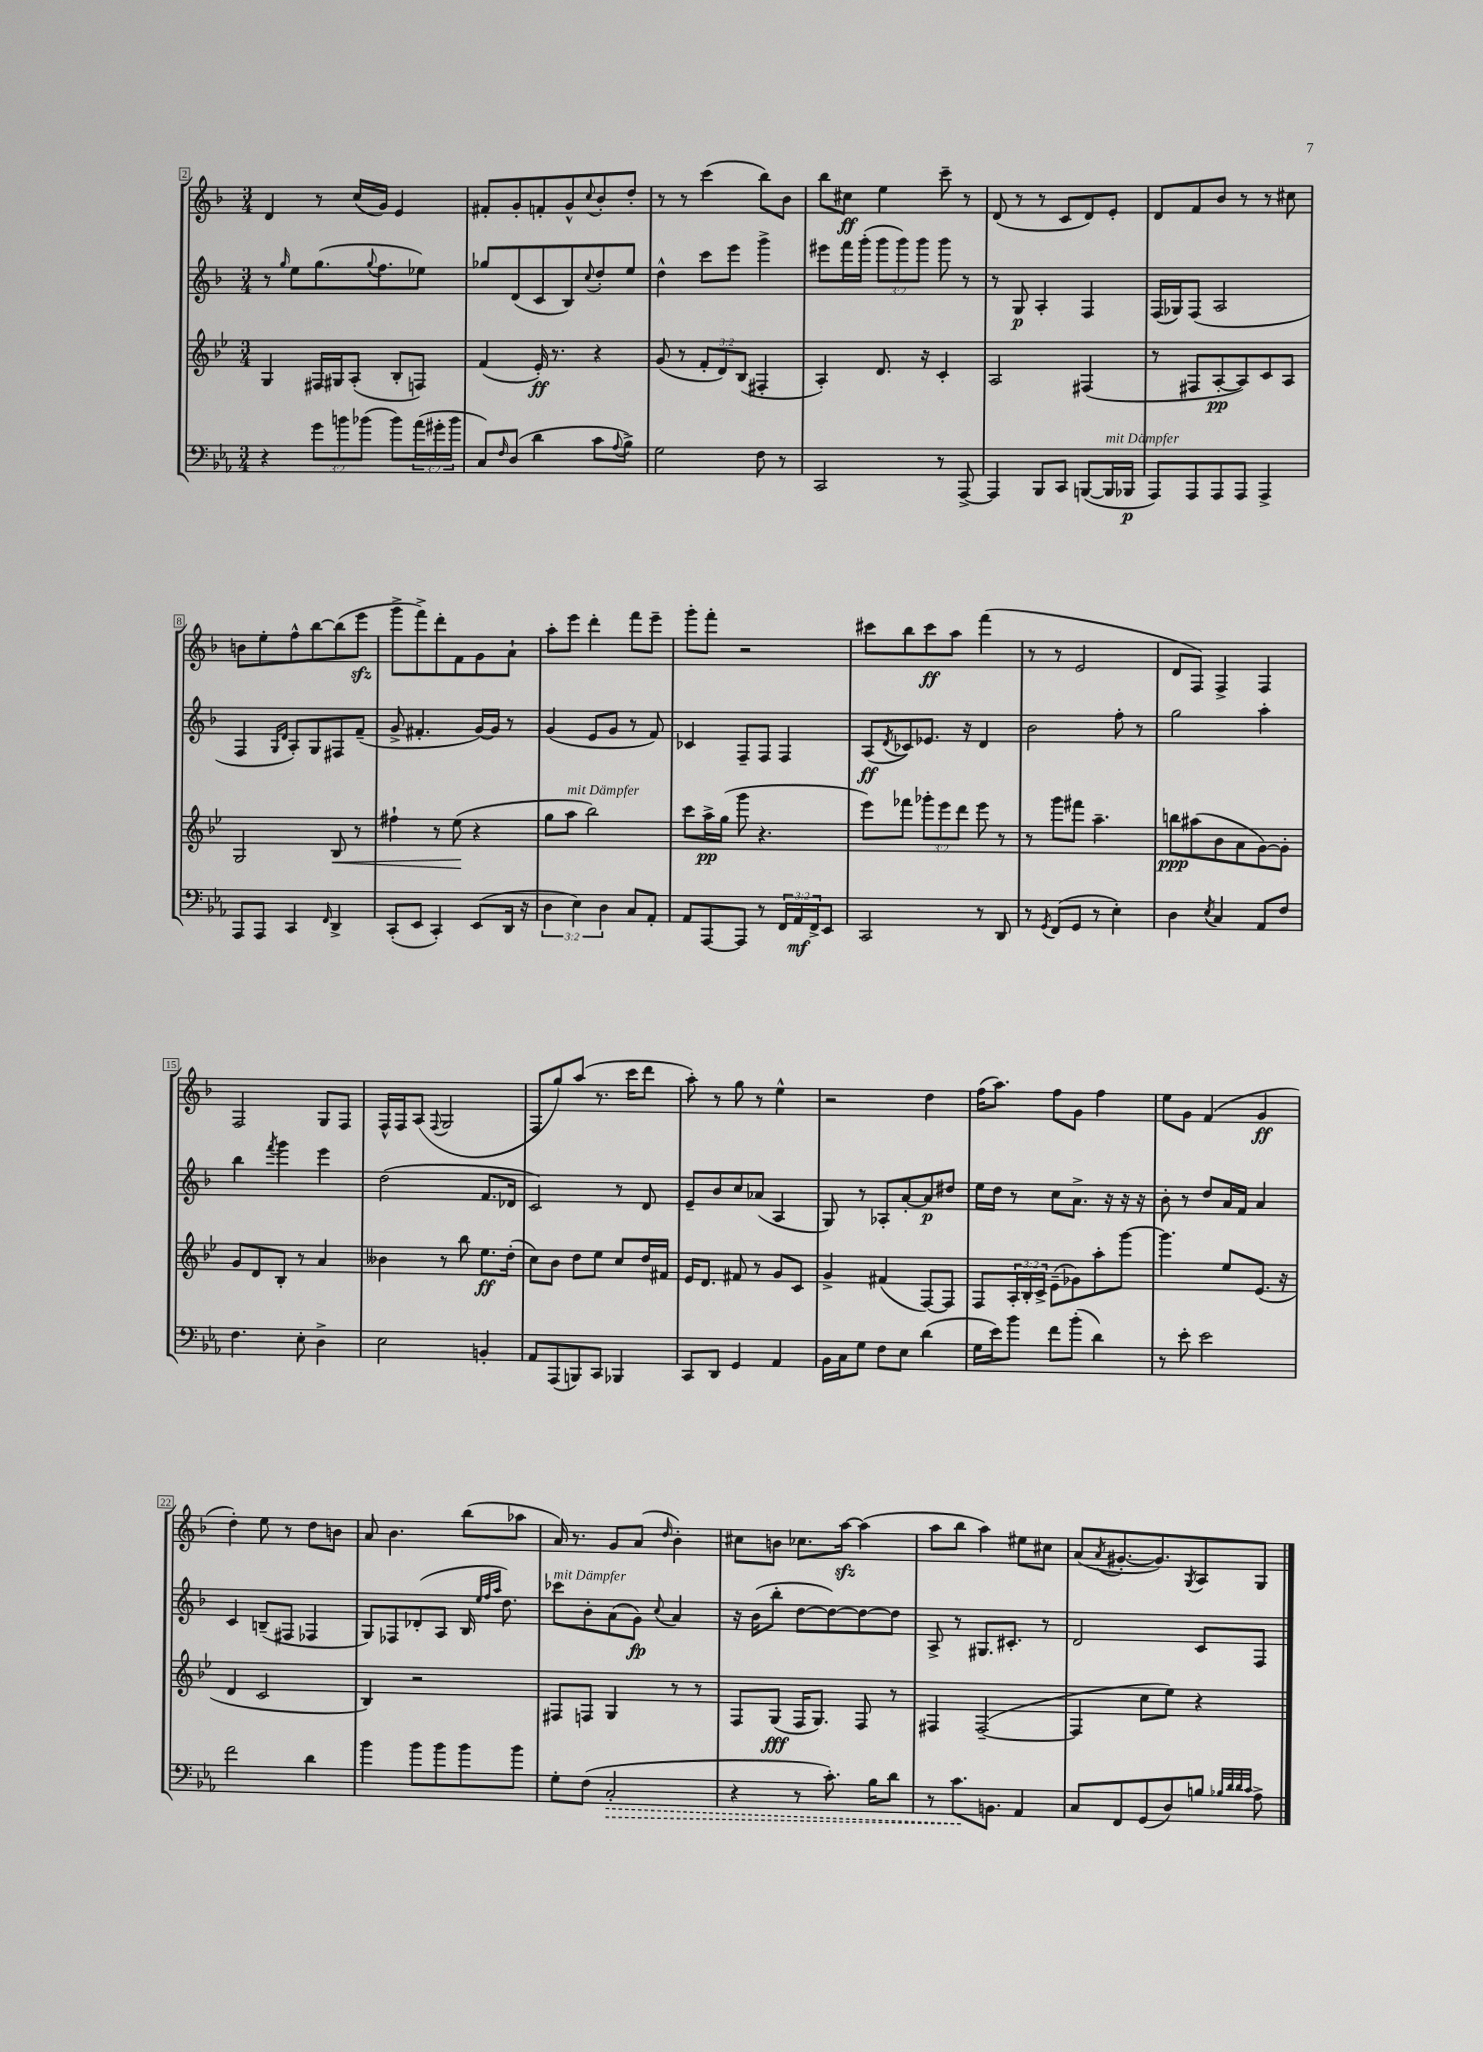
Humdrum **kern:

**kern	**dynam	**kern	**dynam	**kern	**dynam	**kern	**dynam
*part4	*part4	*part3	*part3	*part2	*part2	*part1	*part1
*staff4	*staff4	*staff3	*staff3	*staff2	*staff2	*staff1	*staff1
*clefF4	*	*clefG2	*	*clefG2	*	*clefG2	*
*k[b-e-a-]	*	*k[b-e-]	*	*k[b-]	*	*k[b-]	*
*M3/4	*	*M3/4	*	*M3/4	*	*M3/4	*
=2	=2	=2	=2	=2	=2	=2	=2
4r	.	4G/	.	8r	.	4d/	.
.	.	.	.	16qqgg/	.	.	.
.	.	.	.	8ee\L	.	.	.
12g\L	.	16F#X/LL	.	(8.gg\	.	8r	.
.	.	16G#X/J	.	.	.	.	.
12bn\	.	.	.	.	.	.	.
.	.	(8A'/J	.	.	.	(16cc/LL	.
(12b-X\J	.	.	.	.	.	.	.
.	.	.	.	8qqgg/	.	.	.
.	.	.	.	8.ff\	.	16g/JJ)	.
8b-\L)	.	8B-'/L	.	.	.	4e/	.
(24a-\L	.	8Fn/J)	.	8ee-X\J)	.	.	.
24g#X'\	.	.	.	.	.	.	.
24b-\JJ	.	.	.	.	.	.	.
=3	=3	=3	=3	=3	=3	=3	=3
8C/L)	.	(4f/	.	8gg-X/L	.	8f#X'/L	.
16qqF/	.	.	.	.	.	.	.
(8D/J	.	.	.	(8d/	.	8g'/	.
4d\	.	16e-'/)	ff	8c/	.	8fn'/	.
.	.	8.r	.	.	.	.	.
.	.	.	.	8B-/)	.	8g^^/	.
.	.	.	.	8qqcc/	.	8qqcc/	.
8c\L	.	4r	.	8dd'/	.	8b-'/	.
8qqA-/	.	.	.	.	.	.	.
8B-^\J)	.	.	.	8ee/J	.	8dd'/J	.
=4	=4	=4	=4	=4	=4	=4	=4
2G\	.	(8g/	.	4dd^^\	.	8r	.
.	.	8r	.	.	.	8r	.
.	.	12f'/L	.	8ccc\L	.	(4ccc\	.
.	.	12d/)	.	.	.	.	.
.	.	.	.	8eee\J	.	.	.
.	.	(12B-/J	.	.	.	.	.
8F\	.	4F#X'/	.	4ggg^\	.	8bb-\L)	.
8r	.	.	.	.	.	8b-\J	.
=5	=5	=5	=5	=5	=5	=5	=5
2CC/	.	4A'/)	.	8eee#X\L	.	8bb-\L	.
.	.	.	.	16fff\L	.	8cc#X\J	ff
.	.	.	.	(16ggg'\JJ	.	.	.
.	.	8.d/	.	12ggg\L	.	4ee\	.
.	.	.	.	12ggg\)	.	.	.
.	.	.	.	12ggg\J	.	.	.
.	.	16r	.	.	.	.	.
8r	.	4c'/	.	8ggg\	.	8ccc~\	.
[8AAA-^/	.	.	.	8r	.	8r	.
=6	=6	=6	=6	=6	=6	=6	=6
4AAA-/]	.	2A/	.	8r	.	(8d/	.
.	.	.	.	8G/	p	8r	.
8BBB-/L	.	.	.	4A'/	.	8r	.
8CC/J	.	.	.	.	.	8c/L	.
([8BBBn/L	.	(4F#X/	.	4F/	.	8d/)	.
!LO:TX:a:i:t=mit Dämpfer	!	!	!	!	!	!	!
16BBB/L]	.	.	.	.	.	8e'/J	.
16BBB-X/JJ	p	.	.	.	.	.	.
=7	=7	=7	=7	=7	=7	=7	=7
8AAA-/L)	.	8r	.	(16F/LL	.	8d/L	.
.	.	.	.	16G-X/J)	.	.	.
8AAA-/	.	8F#X/L	.	(8F/J	.	8f/	.
8AAA-/	.	[8A'/	pp	2A/	.	8b-/J	.
8AAA-/J	.	8A/])	.	.	.	8r	.
4AAA-^/	.	8c/	.	.	.	8r	.
.	.	8A/J	.	.	.	8cc#X\	.
!!LO:LB:g=z
=8	=8	=8	=8	=8	=8	=8	=8
8AAA-/L	.	2G/	.	4F/	.	8bn\L	.
8AAA-/J	.	.	.	.	.	8ee'\	.
.	.	.	.	16qqG/LL	.	.	.
.	.	.	.	16qqd/JJ	.	.	.
4CC/	.	.	.	8A'/L)	.	8ff^^\	.
.	.	.	.	8G/	.	[8bb-\	.
16qqFF/	.	.	.	.	.	.	.
!	!	!	!LO:HP:b	!	!	!	!
4DD^/	.	8B-/	<	8F#X/	.	(8bb-\]	.
.	.	8r	.	(8f~/J	.	8eeezz\J	.
=9	=9	=9	=9	=9	=9	=9	=9
(8CC'/L	.	4ff#X`\	.	8g^/	.	8ggg^\L	.
8EE-/J	.	.	.	4.f#X'/	.	8fff^\)	.
4CC'/)	.	8r	.	.	.	8ddd'\	.
.	.	(8ee-\	.	.	.	8f\	.
(8EE-/L	.	4r	[	[16g/LL)	.	8g\	.
.	.	.	.	16g/JJ]	.	.	.
16DD/Jk	.	.	.	8r	.	8a`\J	.
16r	.	.	.	.	.	.	.
=10	=10	=10	=10	=10	=10	=10	=10
6D\	.	8gg\L	.	(4g/	.	8aa'\L	.
!	!	!LO:TX:a:i:t=mit Dämpfer	!	!	!	!	!
.	.	8aa\J	.	.	.	8eee\J	.
6E-\)	.	.	.	.	.	.	.
.	.	2bb-\)	.	8e/L	.	4ddd'\	.
6D\	.	.	.	.	.	.	.
.	.	.	.	8g/J	.	.	.
8C/L	.	.	.	8r	.	8fff\L	.
8AA-'/J	.	.	.	8f/)	.	8eee~\J	.
=11	=11	=11	=11	=11	=11	=11	=11
8AA-/L	.	8ccc\L	.	4c-X/	.	8ggg'\L	.
[8AAA-/	.	16aa^\L	pp	.	.	8fff'\J	.
.	.	(16gg\JJ	.	.	.	.	.
8AAA-/J]	.	8ggg\	.	8F~/L	.	2r	.
8r	.	4.r	.	8F/J	.	.	.
24FF/LL	.	.	.	4F/	.	.	.
24AA-/	mf	.	.	.	.	.	.
24FF^/J	.	.	.	.	.	.	.
8EE-/J	.	.	.	.	.	.	.
=12	=12	=12	=12	=12	=12	=12	=12
2CC/	.	8eee-\L)	.	(8A/L	ff	8ccc#X\L	.
.	.	.	.	8qd/	.	.	.
.	.	8fff-X\J	.	8c-X/)	.	8bb-\	.
.	.	12ggg-X'\L	.	8.e-X/J	.	8ccc#\	ff
.	.	12eee-\	.	.	.	.	.
.	.	.	.	.	.	8aa\J	.
.	.	12ddd\J	.	.	.	.	.
.	.	.	.	16r	.	.	.
8r	.	8eee-\	.	4d/	.	(4fff\	.
8DD/	.	8r	.	.	.	.	.
=13	=13	=13	=13	=13	=13	=13	=13
8r	.	8r	.	2b-\	.	8r	.
8qGG/	.	.	.	.	.	.	.
(8FF/L	.	8ggg\L	.	.	.	8r	.
8GG/J	.	8fff#X\J	.	.	.	2e/	.
8r	.	4.aa~\	.	.	.	.	.
4E-'\)	.	.	.	8ff'\	.	.	.
.	.	.	.	8r	.	.	.
=14	=14	=14	=14	=14	=14	=14	=14
4D\	.	8bbn\L	ppp	2gg\	.	8d/L	.
.	.	(8aa#X\	.	.	.	8F/J)	.
8qE-/	.	.	.	.	.	.	.
4C/	.	8b-\	.	.	.	4F^/	.
.	.	8a\	.	.	.	.	.
8AA-/L	.	[8g\)	.	4aa'\	.	4F/	.
8F/J	.	8g'\J]	.	.	.	.	.
!!LO:LB:g=z
=15	=15	=15	=15	=15	=15	=15	=15
4.F\	.	8g/L	.	4bb-\	.	2F/	.
.	.	8d/	.	.	.	.	.
.	.	.	.	8qfff/	.	.	.
.	.	8B-'/J	.	4ggg\	.	.	.
8E-'\	.	8r	.	.	.	.	.
4D^\	.	4a/	.	4eee\	.	8G/L	.
.	.	.	.	.	.	8F/J	.
=16	=16	=16	=16	=16	=16	=16	=16
2E-\	.	4b--X\	.	(2dd\	.	16F^^/LL	.
.	.	.	.	.	.	16F/J	.
.	.	.	.	.	.	(8A/J	.
.	.	.	.	.	.	8qqF/	.
.	.	8r	.	.	.	2G/	.
.	.	8bb-\	.	.	.	.	.
4BBn'/	.	8.ee-\L	ff	8.f/L	.	.	.
.	.	(16dd'\Jk	.	16d-X/Jk	.	.	.
=17	=17	=17	=17	=17	=17	=17	=17
8AA-/L	.	8cc\L)	.	2c/)	.	8F/L	.
(8AAA-/	.	8b-\J	.	.	.	8gg/)	.
8BBBn/)	.	8dd\L	.	.	.	(8aa/J	.
8CC/J	.	8ee-\J	.	.	.	8.r	.
4BBB-X/	.	8cc/L	.	8r	.	.	.
.	.	.	.	.	.	16ccc\KL	.
.	.	16dd/L	.	8d/	.	8ddd\J	.
.	.	16f#X/JJ	.	.	.	.	.
=18	=18	=18	=18	=18	=18	=18	=18
8CC/L	.	16e-/KL	.	8e~/L	.	8aa'\)	.
.	.	8.d/J	.	.	.	.	.
8DD/J	.	.	.	8b-/	.	8r	.
4GG/	.	8f#X/	.	8cc/	.	8gg\	.
.	.	8r	.	(8a-X/J	.	8r	.
4AA-/	.	8g/L	.	4A/	.	4ee^^\	.
.	.	8c/J	.	.	.	.	.
=19	=19	=19	=19	=19	=19	=19	=19
16BB-\LL	.	4g^/	.	8G/)	.	2r	.
16C\J	.	.	.	.	.	.	.
8G\J	.	.	.	8r	.	.	.
8F\L	.	(4f#X/	.	8A-X'/L	.	.	.
8E-\J	.	.	.	[8a'/	.	.	.
(4d\	.	[8F/L)	.	8a/]	p	4dd\	.
.	.	8F/J]	.	8dd#X/J	.	.	.
=20	=20	=20	=20	=20	=20	=20	=20
16G\LL	.	8F/L	.	16ee\LL	.	(16ff\KL	.
16e-\J)	.	.	.	16dd\JJ	.	8.aa\J)	.
8b-\J	.	24A'/L	.	8r	.	.	.
.	.	24B-'/	.	.	.	.	.
.	.	24c^/JJ	.	.	.	.	.
8f\L	.	(8e-~\L	.	8cc\L	.	8ff\L	.
(8b-'\J	.	8g-X\)	.	8.a^\J	.	8g\J	.
4d\)	.	8aa'\	.	.	.	4ff\	.
.	.	.	.	16r	.	.	.
.	.	[8ggg\J	.	16r	.	.	.
.	.	.	.	16r	.	.	.
=21	=21	=21	=21	=21	=21	=21	=21
8r	.	4.ggg\]	.	8b-'\	.	8ee\L	.
8e-'\	.	.	.	8r	.	8g\J	.
2e-\	.	.	.	8dd/L	.	(4f/	.
.	.	8ee-/L	.	16a/L	.	.	.
.	.	.	.	16f/JJ	.	.	.
.	.	(8.e-/J	.	4a/	.	4g/	ff
.	.	16r	.	.	.	.	.
!!LO:LB:g=z
=22	=22	=22	=22	=22	=22	=22	=22
2f\	.	4d/	.	4c/	.	4dd'\)	.
.	.	2c/	.	(8Bn~/L	.	8ee\	.
.	.	.	.	8F#X/J	.	8r	.
4d\	.	.	.	4F-X/	.	8dd\L	.
.	.	.	.	.	.	8bn\J	.
=23	=23	=23	=23	=23	=23	=23	=23
4b-\	.	4B-/)	.	8G/L)	.	8a/	.
.	.	.	.	8F-X/	.	4.b-\	.
8b-\L	.	2r	.	(8d-X'/	.	.	.
8b-\	.	.	.	8A/J	.	.	.
8b-\	.	.	.	16B-/	.	(8bb-\L	.
.	.	.	.	32qqee/LLL	.	.	.
.	.	.	.	32qqff/	.	.	.
.	.	.	.	32qqaa/JJJ	.	.	.
.	.	.	.	8.dd\)	.	.	.
8b-\J	.	.	.	.	.	8aa-X\J	.
=24	=24	=24	=24	=24	=24	=24	=24
!	!	!	!	!LO:TX:a:i:t=mit Dämpfer	!	!	!
8G'\L	.	8F#X/L	.	8ccc-X\L	.	16a/)	.
.	.	.	.	.	.	8.r	.
(8F\J	.	8Fn/J	.	8b-'\	.	.	.
!	!LO:HP:b	!	!	!	!	!	!
2C'/	>	4G/	.	(8a\	.	8g/L	.
.	.	.	.	8g\J)	fp	(8a/J	.
.	.	.	.	8qqcc/	.	16qqdd/	.
.	.	8r	.	4a/	.	4b-'\)	.
.	.	8r	.	.	.	.	.
=25	=25	=25	=25	=25	=25	=25	=25
4r	.	8F/L	.	16r	.	8cc#X\L	.
.	.	.	.	(16b-\KL	.	.	.
.	.	(8G/J	fff	8bb-'\J	.	8bn\J	.
8r	.	16F/KL	.	[8dd\L	.	8.cc-X\L	.
.	.	8.G/J)	.	.	.	.	.
8.c'\)	.	.	.	8dd\_)	.	.	.
.	.	.	.	.	.	[16aazz\Jk	.
.	.	8F/	.	8dd\_	.	(4aa\]	.
16B-\KL	.	.	.	.	.	.	.
8d\J	.	8r	.	8dd\J]	.	.	.
=26	=26	=26	=26	=26	=26	=26	=26
8r	.	4F#X/	.	8A^/	.	8aa\L	.
8.c\L	.	.	.	8r	.	8bb-\J	.
.	.	([2F#~/	.	8.G#X/L	.	4aa\)	.
8.BBn\J	]	.	.	.	.	.	.
.	.	.	.	8.c#X'/J	.	.	.
4AA-/	.	.	.	.	.	8ee#X\L	.
.	.	.	.	8r	.	8cc#X\J	.
=27	=27	=27	=27	=27	=27	=27	=27
8C/L	.	4F#/]	.	2d/	.	(8a/L	.
.	.	.	.	.	.	8qa/	.
8FF/	.	.	.	.	.	[8.g#X'/	.
(8GG/	.	8cc\L	.	.	.	.	.
.	.	.	.	.	.	8.g#/])	.
8D/)	.	8ee-\J)	.	.	.	.	.
.	.	.	.	.	.	8qG/	.
8Bn/J	.	4r	.	8c/L	.	8A/	.
32qqB-X/LLL	.	.	.	.	.	.	.
32qqd/	.	.	.	.	.	.	.
32qqd/	.	.	.	.	.	.	.
32qqc/JJJ	.	.	.	.	.	.	.
8A-^\	.	.	.	8F/J	.	8G/J	.
==	==	==	==	==	==	==	==
*-	*-	*-	*-	*-	*-	*-	*-
